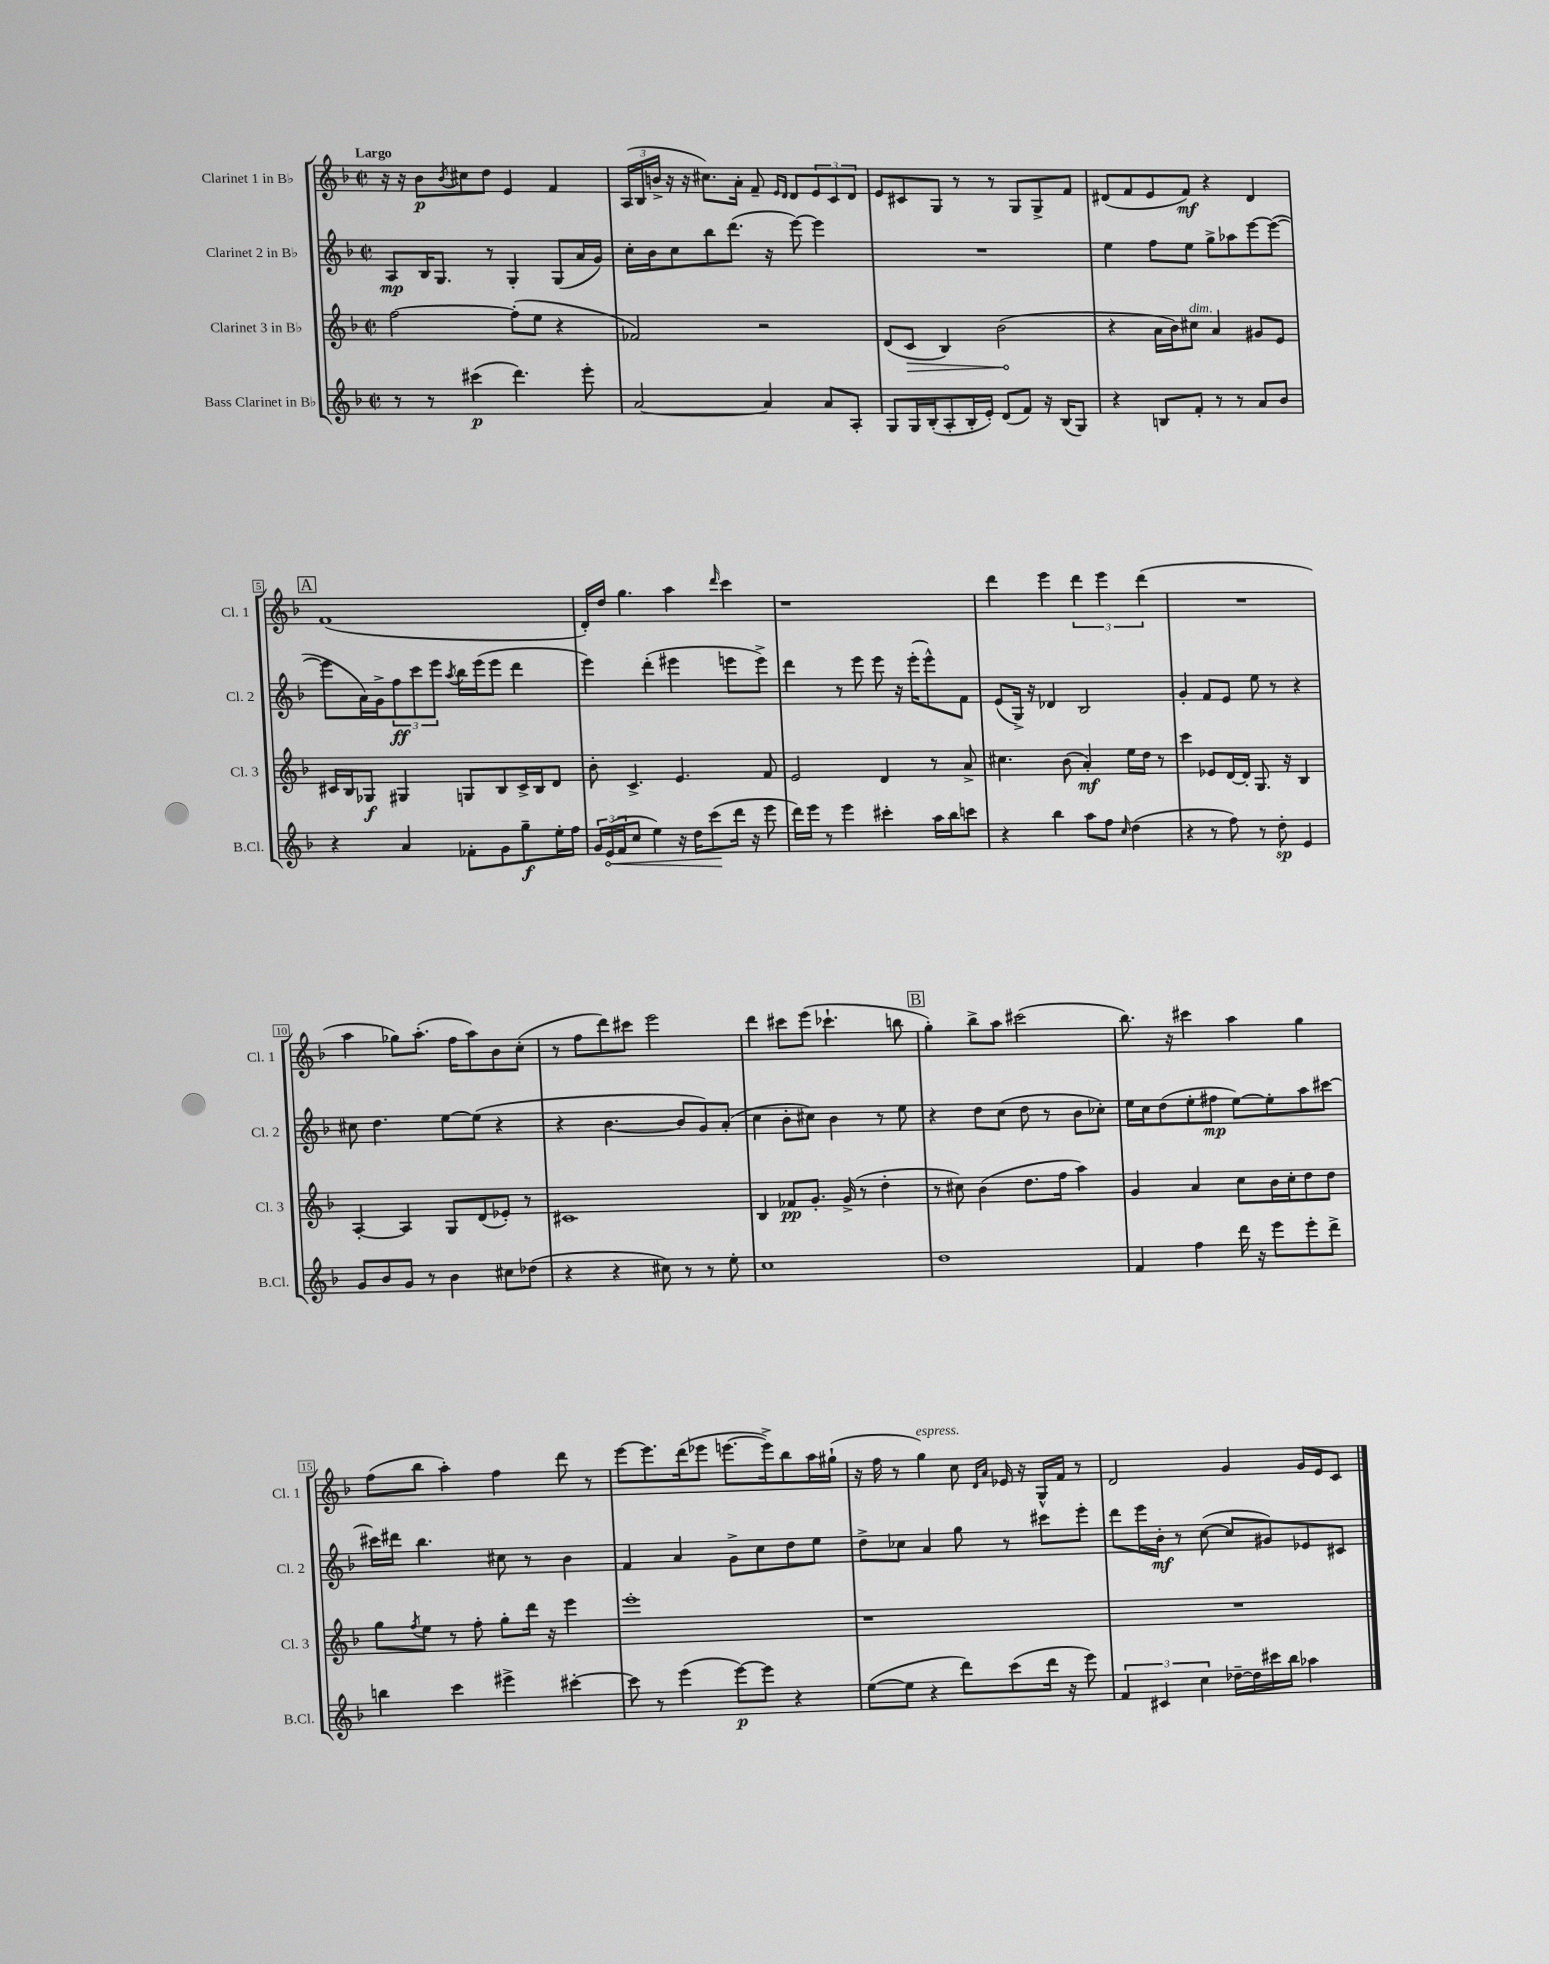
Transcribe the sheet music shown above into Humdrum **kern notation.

**kern	**dynam	**kern	**dynam	**kern	**dynam	**kern	**dynam
*part4	*part4	*part3	*part3	*part2	*part2	*part1	*part1
*staff4	*staff4	*staff3	*staff3	*staff2	*staff2	*staff1	*staff1
*I"Bass Clarinet in B♭	*	*I"Clarinet 3 in B♭	*	*I"Clarinet 2 in B♭	*	*I"Clarinet 1 in B♭	*
*I'B.Cl.	*	*I'Cl. 3	*	*I'Cl. 2	*	*I'Cl. 1	*
*clefG2	*	*clefG2	*	*clefG2	*	*clefG2	*
*k[b-]	*	*k[b-]	*	*k[b-]	*	*k[b-]	*
*M2/2	*	*M2/2	*	*M2/2	*	*M2/2	*
*met(c|)	*	*met(c|)	*	*met(c|)	*	*met(c|)	*
=1	=1	=1	=1	=1	=1	=1	=1
!	!	!	!	!	!	!LO:TX:a:B:t=Largo	!
8r	.	[2ff\	.	8A/L	mp	16r	.
.	.	.	.	.	.	16r	.
8r	.	.	.	16B-/K	.	8b-\L	p
.	.	.	.	8.G/J	.	.	.
.	.	.	.	.	.	8qb-/	.
(4ccc#X\	p	.	.	.	.	8cc#X\	.
.	.	.	.	8r	.	8dd\J	.
4.ddd\)	.	(8ff'\L]	.	4G'/	.	4e/	.
.	.	8ee\J	.	.	.	.	.
.	.	4r	.	(8G/L	.	4f/	.
8eee'\	.	.	.	16a/L	.	.	.
.	.	.	.	16g/JJ)	.	.	.
=2	=2	=2	=2	=2	=2	=2	=2
[2a/	.	2f-X/)	.	16cc'\LL	.	(24A/LL	.
.	.	.	.	.	.	24B-/	.
.	.	.	.	16b-\J	.	.	.
.	.	.	.	.	.	24bn^/JJ	.
.	.	.	.	8cc\	.	16r	.
.	.	.	.	.	.	16r	.
.	.	.	.	8bb-\	.	8.cc#X\L)	.
.	.	.	.	(8.ddd\J	.	.	.
.	.	.	.	.	.	16a'\Jk	.
4a/]	.	2r	.	.	.	8f~/	.
.	.	.	.	16r	.	.	.
.	.	.	.	.	.	16qqe/LL	.
.	.	.	.	.	.	16qqd/JJ	.
.	.	.	.	[8eee\)	.	8d/L	.
8a/L	.	.	.	4eee\]	.	12e/	.
.	.	.	.	.	.	12c/	.
8A'/J	.	.	.	.	.	.	.
.	.	.	.	.	.	12d/J	.
=3	=3	=3	=3	=3	=3	=3	=3
8G/L	.	(8d/L	.	1r	.	8e/L	.
!	!	!	!LO:HP:b	!	!	!	!
16G/L	.	8c/J	>	.	.	8c#X/	.
(16B-'/J	.	.	.	.	.	.	.
8A'/	.	4B-/)	.	.	.	8G/J	.
16B-'/L	.	.	.	.	.	8r	.
16e'/JJ)	.	.	.	.	.	.	.
(8d/L	.	(2b-\	.	.	.	8r	.
8f/J)	.	.	.	.	.	8G/L	.
16r	.	.	.	.	.	8G^/	.
(16B-/KL	.	.	.	.	.	.	.
8G/J)	.	.	.	.	.	8f/J	.
.	.	.	]	.	.	.	.
=4	=4	=4	=4	=4	=4	=4	=4
4r	.	4r	.	4ee\	.	(8d#X/L	.
.	.	.	.	.	.	8f/	.
8Bn/L	.	16a\LL	.	8ff\L	.	8e/	.
.	.	16b-\J)	.	.	.	.	.
!	!	!LO:TX:a:i:t=dim.	!	!	!	!	!
8f'/J	.	8cc#X\J	.	8ee\J	.	8f/J)	mf
8r	.	4a/	.	8gg^\L	.	4r	.
8r	.	.	.	8aa-X\	.	.	.
8a/L	.	8g#X/L	.	[8eee\	.	4d#/	.
8b-/J	.	8e/J	.	(8eee\J_	.	.	.
!!LO:LB:g=z
!!LO:REH:place=s1:t=A
=5	=5	=5	=5	=5	=5	=5	=5
4r	.	16c#X/LL	.	8eee\L]	.	(1f	.
.	.	16B-/J	.	.	.	.	.
.	.	8G-X/J	f	16a\L)	.	.	.
.	.	.	.	16g^\J	.	.	.
4a/	.	4G#X/	.	12ff\	ff	.	.
.	.	.	.	12ccc\	.	.	.
.	.	.	.	12eee\J	.	.	.
.	.	.	.	8qaa/	.	.	.
8f-X'\L	.	8Gn/L	.	16bb-\LL	.	.	.
.	.	.	.	(16eee\J	.	.	.
8g\	.	8B-/	.	8eee\J	.	.	.
8gg~\	f	16c#^/L	.	4ddd\	.	.	.
.	.	16B-/J	.	.	.	.	.
16ee'\L	.	8d/J	.	.	.	.	.
16ff\JJ	.	.	.	.	.	.	.
=6	=6	=6	=6	=6	=6	=6	=6
24g/LL	.	8b-'\	.	4eee\)	.	16d'/LL)	.
!	!LO:HP:b	!	!	!	!	!	!
(24e/	<	.	.	.	.	.	.
.	.	.	.	.	.	16dd/JJ	.
24f/J	.	.	.	.	.	.	.
8cc/J	.	4.c^/	.	.	.	4.gg\	.
4ee\)	.	.	.	(4ddd'\	.	.	.
16r	.	4.e/	.	4eee#X\	.	4aa\	.
16dd\KL	.	.	.	.	.	.	.
(8ccc\	.	.	.	.	.	.	.
.	.	.	.	.	.	16qqddd/	.
16ddd\Jk	[	.	.	8eeen\L	.	4ccc\	.
16r	.	.	.	.	.	.	.
8eee\	.	8f/	.	8eee^\J)	.	.	.
=7	=7	=7	=7	=7	=7	=7	=7
16ddd\LL)	.	2e/	.	4ddd\	.	1r	.
16eee\JJ	.	.	.	.	.	.	.
8r	.	.	.	.	.	.	.
4eee\	.	.	.	8r	.	.	.
.	.	.	.	8eee\	.	.	.
4ccc#X'\	.	4d/	.	8eee\	.	.	.
.	.	.	.	16r	.	.	.
.	.	.	.	(16eee'\KL	.	.	.
16aa\LL	.	8r	.	8eee^^\)	.	.	.
16bb-\J	.	.	.	.	.	.	.
8cccn\J	.	8a^/	.	8f\J	.	.	.
=8	=8	=8	=8	=8	=8	=8	=8
4r	.	4.cc#X\	.	(8e/L	.	4ddd\	.
.	.	.	.	16G^/Jk)	.	.	.
.	.	.	.	16r	.	.	.
4bb-\	.	.	.	4d-X/	.	4eee\	.
.	.	(8b-\	.	.	.	.	.
8aa\L	.	4a'/)	mf	2B-/	.	6ddd\	.
8ff\J	.	.	.	.	.	.	.
.	.	.	.	.	.	6eee\	.
16qqcc/	.	.	.	.	.	.	.
(4dd\	.	16ee\LL	.	.	.	.	.
.	.	16dd\JJ	.	.	.	.	.
.	.	.	.	.	.	(6ddd\	.
.	.	8r	.	.	.	.	.
=9	=9	=9	=9	=9	=9	=9	=9
4r	.	4ccc\	.	4g'/	.	1r	.
8r	.	8e-X/L	.	8f/L	.	.	.
8ff\)	.	[16d/L	.	8e/J	.	.	.
.	.	16d'/JJ]	.	.	.	.	.
8r	.	8.G/	.	8ee\	.	.	.
8dd'\	sp	.	.	8r	.	.	.
.	.	16r	.	.	.	.	.
4e/	.	4B-/	.	4r	.	.	.
!!LO:LB:g=z
=10	=10	=10	=10	=10	=10	=10	=10
8g/L	.	[4A'/	.	8cc#X\	.	4aa\	.
8b-/	.	.	.	4.dd\	.	.	.
8g/J	.	4A/]	.	.	.	8gg-X\L)	.
8r	.	.	.	.	.	(8.aa'\J	.
4b-\	.	8G/L	.	[8ee\L	.	.	.
.	.	.	.	.	.	16ff\KL	.
.	.	(8d/	.	(8ee\J]	.	8aa\)	.
8cc#X\L	.	8e-X'/J)	.	4r	.	8b-\	.
(8dd-X\J	.	8r	.	.	.	(8cc'\J	.
=11	=11	=11	=11	=11	=11	=11	=11
4r	.	1c#X	.	4r	.	8r	.
.	.	.	.	.	.	8ff\L	.
4r	.	.	.	[4.b-\	.	8ddd\)	.
.	.	.	.	.	.	8ccc#X\J	.
8cc#X\)	.	.	.	.	.	2eee\	.
8r	.	.	.	8b-/L]	.	.	.
8r	.	.	.	8g/)	.	.	.
8ee'\	.	.	.	(8a'/J	.	.	.
=12	=12	=12	=12	=12	=12	=12	=12
1cc	.	4B-/	.	4cc\	.	4ddd\	.
.	.	8f-X/L	pp	8b-'\L	.	8ccc#X\L	.
.	.	8.g'/J	.	8cc#X\J)	.	(8eee\J	.
.	.	.	.	4b-\	.	4.ccc-X`\	.
.	.	(16g^/	.	.	.	.	.
.	.	8r	.	.	.	.	.
.	.	4dd'\	.	8r	.	.	.
.	.	.	.	8ee\	.	8bbn\	.
!!LO:REH:place=s1:t=B
=13	=13	=13	=13	=13	=13	=13	=13
1dd	.	8r	.	4r	.	4gg'\)	.
.	.	8cc#X\)	.	.	.	.	.
.	.	(4b-\	.	8dd\L	.	8bb-^\L	.
.	.	.	.	(8cc\J	.	8aa\J	.
.	.	8.dd\L	.	8dd\	.	(2ccc#X\	.
.	.	.	.	8r	.	.	.
.	.	16ff\Jk	.	.	.	.	.
.	.	4aa\)	.	8b-\L	.	.	.
.	.	.	.	8cc-X'\J)	.	.	.
=14	=14	=14	=14	=14	=14	=14	=14
4f/	.	4g/	.	16ee\LL	.	8.bb-\)	.
.	.	.	.	16cc\J	.	.	.
.	.	.	.	(8dd\	.	.	.
.	.	.	.	.	.	16r	.
4ff\	.	4a/	.	8ee'\	.	4ccc#X\	.
.	.	.	.	8ff#X\J	mp	.	.
16ddd\	.	8cc\L	.	[8ee\L)	.	4aa\	.
16r	.	.	.	.	.	.	.
8eee\L	.	16b-\L	.	8ee'\]	.	.	.
.	.	16cc'\J	.	.	.	.	.
8eee'\	.	8dd\	.	8aa\	.	4gg\	.
8ddd^\J	.	8dd\J	.	[8ccc#X\J	.	.	.
!!LO:LB:g=z
=15	=15	=15	=15	=15	=15	=15	=15
4bbn\	.	8gg\L	.	16ccc#X\LL]	.	(8ff\L	.
.	.	.	.	16ddd#X\JJ	.	.	.
.	.	8qff/	.	.	.	.	.
.	.	8ee\J	.	4.bb-\	.	8bb-\J	.
4ccc\	.	8r	.	.	.	4aa'\)	.
.	.	8ff'\	.	.	.	.	.
4eee#X^\	.	8gg'\L	.	8cc#X\	.	4ff\	.
.	.	16ddd\Jk	.	8r	.	.	.
.	.	16r	.	.	.	.	.
[4ccc#X'\	.	4eee\	.	4b-\	.	8ddd\	.
.	.	.	.	.	.	8r	.
=16	=16	=16	=16	=16	=16	=16	=16
8ccc#\]	.	1eee'	.	4f/	.	[8eee\L	.
8r	.	.	.	.	.	8.eee\]	.
(4eee\	.	.	.	4a/	.	.	.
.	.	.	.	.	.	(16ddd\k	.
.	.	.	.	.	.	8eee-X\J	.
[8eee\L)	p	.	.	8g^\L	.	[8.eeen\L	.
8eee\J]	.	.	.	8cc\	.	.	.
.	.	.	.	.	.	16eee^\k])	.
4r	.	.	.	8dd\	.	8bb-\	.
.	.	.	.	8ee\J	.	16aa\L	.
.	.	.	.	.	.	(16gg#X`\JJ	.
=17	=17	=17	=17	=17	=17	=17	=17
([8ee\L	.	1r	.	8dd^\L	.	16r	.
.	.	.	.	.	.	16ff\	.
8ee\J]	.	.	.	8cc-X\J	.	8r	.
!	!	!	!	!	!	!LO:TX:a:i:t=espress.	!
4r	.	.	.	4a/	.	4gg\)	.
8ddd\L)	.	.	.	8gg\	.	8cc\	.
.	.	.	.	.	.	16qqd/LL	.
.	.	.	.	.	.	16qqa/JJ	.
(8ccc\	.	.	.	8r	.	16e-X/	.
.	.	.	.	.	.	16r	.
16ddd\Jk	.	.	.	8ccc#X\L	.	16G^^/LL	.
16r	.	.	.	.	.	16f/JJ	.
8eee\)	.	.	.	8eee'\J	.	8r	.
=18	=18	=18	=18	=18	=18	=18	=18
6f/	.	1r	.	8ddd\L	.	2d/	.
.	.	.	.	16eee\L	.	.	.
6c#X/	.	.	.	.	.	.	.
.	.	.	.	16b-'\JJ	mf	.	.
.	.	.	.	8r	.	.	.
6cc\	.	.	.	.	.	.	.
.	.	.	.	([8cc\	.	.	.
[16dd-X~\LL	.	.	.	8cc/L]	.	4g/	.
16dd-\]	.	.	.	.	.	.	.
16ccc#X\	.	.	.	8g#X/)	.	.	.
16bb-\JJ	.	.	.	.	.	.	.
4aa-X\	.	.	.	8e-X/	.	16g/LL	.
.	.	.	.	.	.	16e/J	.
.	.	.	.	8c#X/J	.	8c/J	.
==	==	==	==	==	==	==	==
*-	*-	*-	*-	*-	*-	*-	*-
